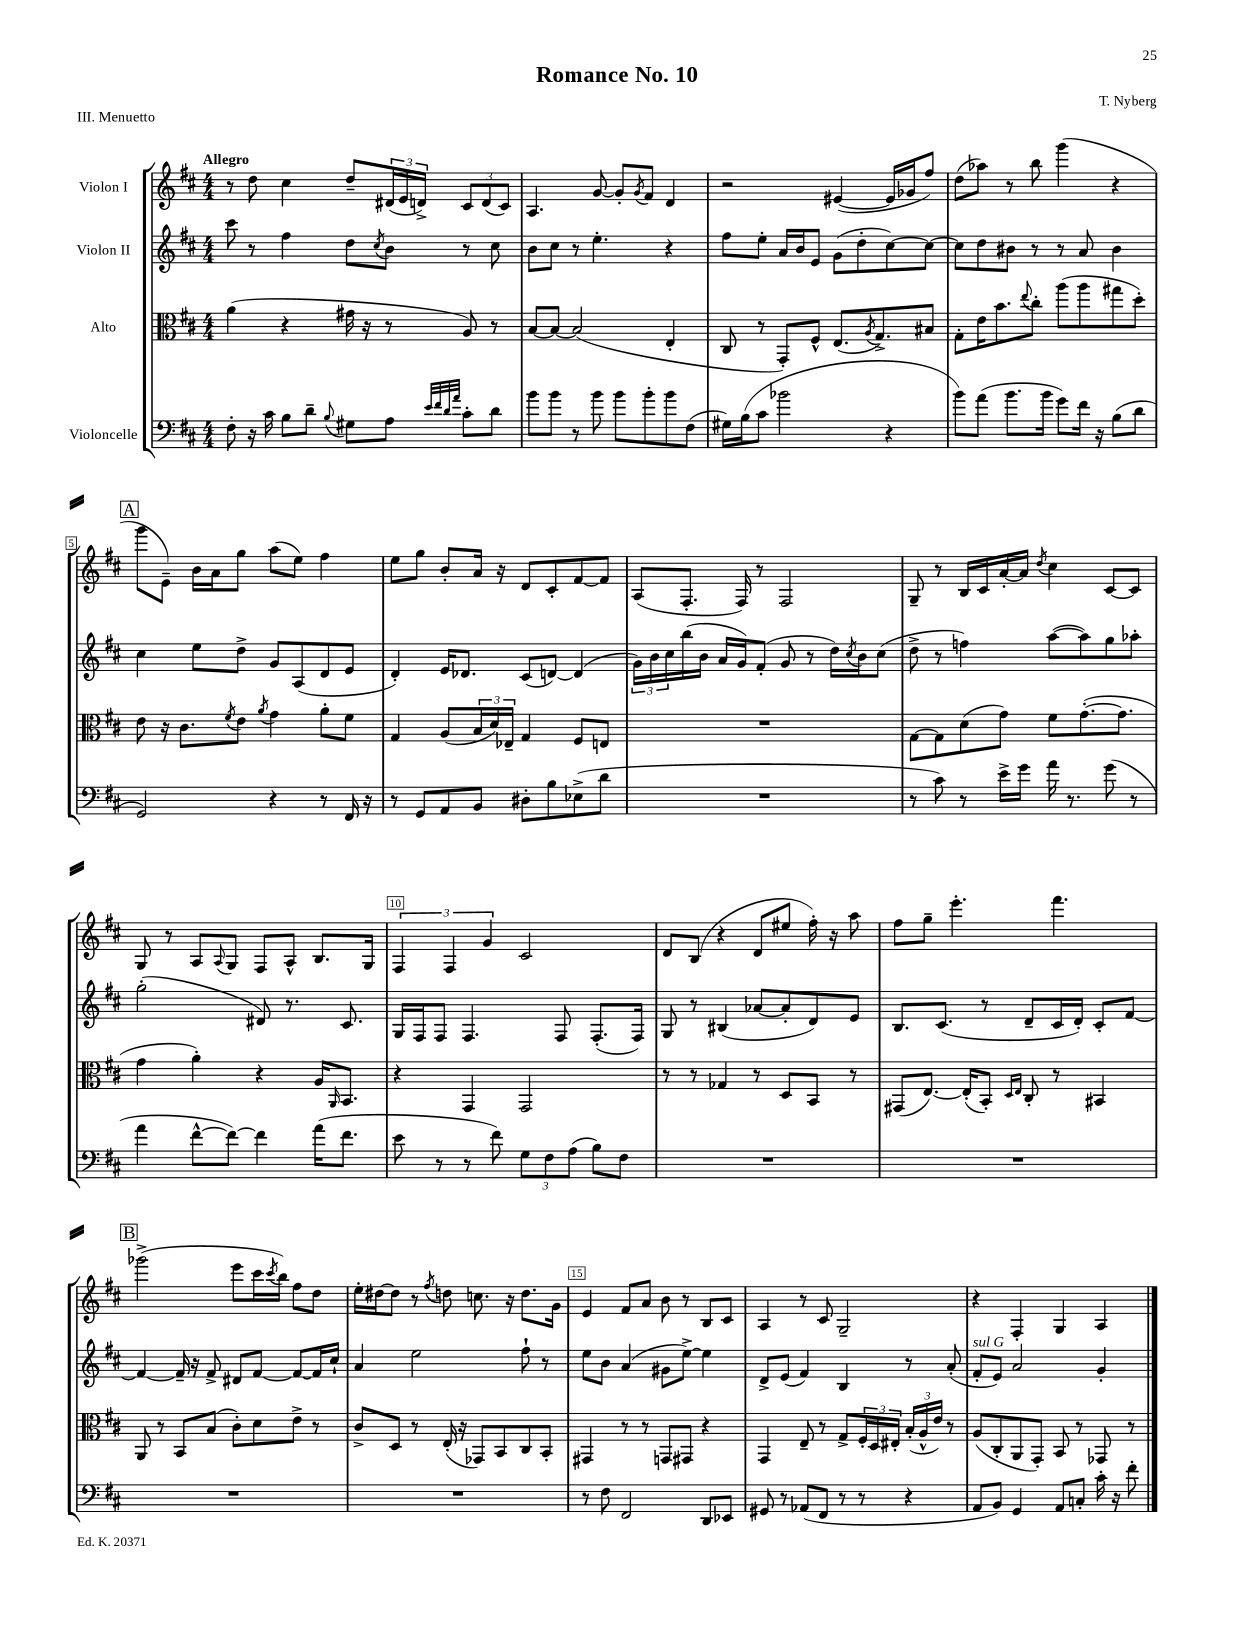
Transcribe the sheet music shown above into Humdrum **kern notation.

**kern	**kern	**kern	**kern
*staff4	*staff3	*staff2	*staff1
*clefF4	*clefC3	*clefG2	*clefG2
*k[f#c#]	*k[f#c#]	*k[f#c#]	*k[f#c#]
*M4/4	*M4/4	*M4/4	*M4/4
8F#'	(4a	8ccc#	8r
16r	.	8r	8dd
16c#	.	.	.
8B	4r	4ff#	4cc#
8d~	.	.	.
8qqB	.	.	.
8G#	16g#	8dd	8dd~
.	16r	.	.
.	.	8qcc#	.
8A	8r	8b	(24d#
.	.	.	24e
.	.	.	24d^)
32qqe	.	.	.
32qqf#	.	.	.
32qqd	.	.	.
32qqa	.	.	.
8c#'	8A)	8r	12c#
.	.	.	(12d
8d	8r	8cc#	.
.	.	.	12c#)
=	=	=	=
8b	[8B	8b	4.A
8b	8B_	8cc#	.
8r	(2B]	8r	.
8b	.	4.ee'	[8g
8b	.	.	8g']
.	.	.	8qg
8b'	.	.	8f#
8b	4E'	4r	4d
(8F#	.	.	.
=	=	=	=
16G#)	8C#	8ff#	2r
(16B	.	.	.
8c#	8r	8ee'	.
2b-	8GG')	16a	.
.	.	16b	.
.	8F#^^	8e	.
.	(8.E	(8g	([4e#
.	.	8dd'	.
.	8qA	.	.
.	8.G^)	.	.
4r	.	[8cc#)	16e#]
.	.	.	16g-
.	8B#	8cc#_	8ff#)
=	=	=	=
8b)	8G'	8cc#]	(8dd
(8a	16e	8dd	8aa-)
.	8.b	.	.
8.b	.	8b#	8r
.	8qqee	.	.
.	8cc#'	8r	8bb
16b	.	.	.
8g)	(8aa	8r	(4ggg
16f#	8aa	8a	.
16r	.	.	.
(8B	8gg#	4b#	4r
8d	8dd')	.	.
=	=	=	=
2GG)	8e	4cc#	8ggg
.	16r	.	8e~)
.	8.c#	.	.
.	.	8ee	16b
.	.	.	16a
.	8qf#	.	.
.	8e	8dd^	8gg
.	8qa	.	.
4r	4g	8g	(8aa
.	.	(8A	8ee)
8r	8a'	8d	4ff#
16FF#	8f#	8e	.
16r	.	.	.
=	=	=	=
8r	4G	4d')	8ee
8GG	.	.	8gg
8AA	(8A	16e	8b'
.	.	8.d-	.
8BB	24B	.	16a
.	24d)	.	.
.	.	.	16r
.	24E-~	.	.
8D#'	4G	(8c#	8d
8B	.	[8d)	8c#'
(8E-^	8F#	(4d]	[8f#
8d	8E	.	8f#]
=	=	=	=
1r	1r	24g)	(8A
.	.	24b	.
.	.	24cc#	.
.	.	(16bb	8.F#'
.	.	16b	.
.	.	16a	.
.	.	16g)	16F#)
.	.	(8f#'	8r
.	.	8g	2F#
.	.	8r	.
.	.	16dd)	.
.	.	8qcc#	.
.	.	16b	.
.	.	(8cc#	.
=	=	=	=
8r	[8G	8dd^	8G~
8c#)	8G]	8r	8r
8r	(8d	4ff)	16B
.	.	.	16c#
16e^	8g)	.	[16a'
16g	.	.	16a]
.	.	.	8qdd
16a	8f#	([8aa	4cc#
8.r	.	.	.
.	([8.g'	8aa])	.
(8g	.	8gg	[8c#
.	8.g]	.	.
8r	.	8aa-'	8c#]
=	=	=	=
4a	4g	(2gg'	8G
.	.	.	8r
[8f#^^	4a')	.	8A
.	.	.	8qqA
8f#_)	.	.	8G
4f#]	4r	8d#)	8F#
.	.	8.r	8A^^
(16a	16A	.	8.B
.	16qqAA	.	.
8.f#	8.BB	8.c#	.
.	.	.	16G
=	=	=	=
8e	4r	16G	6F#
.	.	16F#	.
8r	.	8F#	.
.	.	.	6F#
8r	4GG	4.F#	.
.	.	.	6g
8f#)	.	.	.
12G	2GG	.	2c#
12F#	.	.	.
.	.	8F#	.
(12A	.	.	.
8B)	.	(8.F#'	.
8F#	.	.	.
.	.	16F#)	.
=	=	=	=
1r	8r	8G	8d
.	8r	8r	(8B
.	4G-	(4B#	4r
.	8r	[8a-	8d
.	8D	8a-']	8ee#
.	8BB	8d)	16ff#')
.	.	.	16r
.	8r	8e	8aa
=	=	=	=
1r	(8GG#	8.B	8ff#
.	[8.E)	.	8gg~
.	.	(8.c#	.
.	.	.	4.eee'
.	(16E']	.	.
.	8BB')	8r	.
.	16qqD	.	.
.	16qqE	.	.
.	8C#'	8d~	.
.	8r	16c#	4.fff#
.	.	16d')	.
.	4BB#	8c#'	.
.	.	[8f#	.
=	=	=	=
1r	8AA	4f#_	(2ggg-^
.	8r	.	.
.	8BB	16f#~]	.
.	.	16r	.
.	(8B	8f#^	.
.	8c#')	8d#	8eee
.	8d	[8f#	16ccc#
.	.	.	8qccc#
.	.	.	16bb)
.	8e^	8f#_	8ff#
.	8r	16f#]	8dd
.	.	16cc#`	.
=	=	=	=
1r	8c#^	4a	16ee'
.	.	.	[16dd#
.	8D	.	8dd#]
.	8r	2ee	8r
.	.	.	8qff#
.	(16E'	.	8dd
.	16r	.	.
.	8GG-)	.	8.cc
.	8BB	.	.
.	.	.	16r
.	8C#	8ff#`	8.dd
.	8BB'	8r	.
.	.	.	16g
=	=	=	=
8r	4GG#	8ee	4e
8F#	.	8b	.
2FF#	8r	(4a	8f#
.	8r	.	8a
.	8GG	8g#	8b
.	8GG#	[8ee^)	8r
8DD	4r	4ee]	8B
8EE-	.	.	8c#
=	=	=	=
8GG#	4GG	8d^	4A
8r	.	(8e	.
(8AA-	8E~	4f#)	8r
8FF#	8r	.	8c#
8r	8G^	4B	2G~
8r	24F#'	.	.
.	24D	.	.
.	24E#'	.	.
4r	(24B'	8r	.
.	24A^^	.	.
.	24e)	.	.
.	8r	(8a'	.
=	=	=	=
8AA	(8A	8f#'	4r
8BB)	8C#'	8e)	.
4GG	8AA	2a	4F#'
.	8GG')	.	.
8AA	8BB	.	4G
8C'	8r	.	.
16c#'	8GG-	4g'	4A
16r	.	.	.
8f#'	8r	.	.
==	==	==	==
*-	*-	*-	*-
